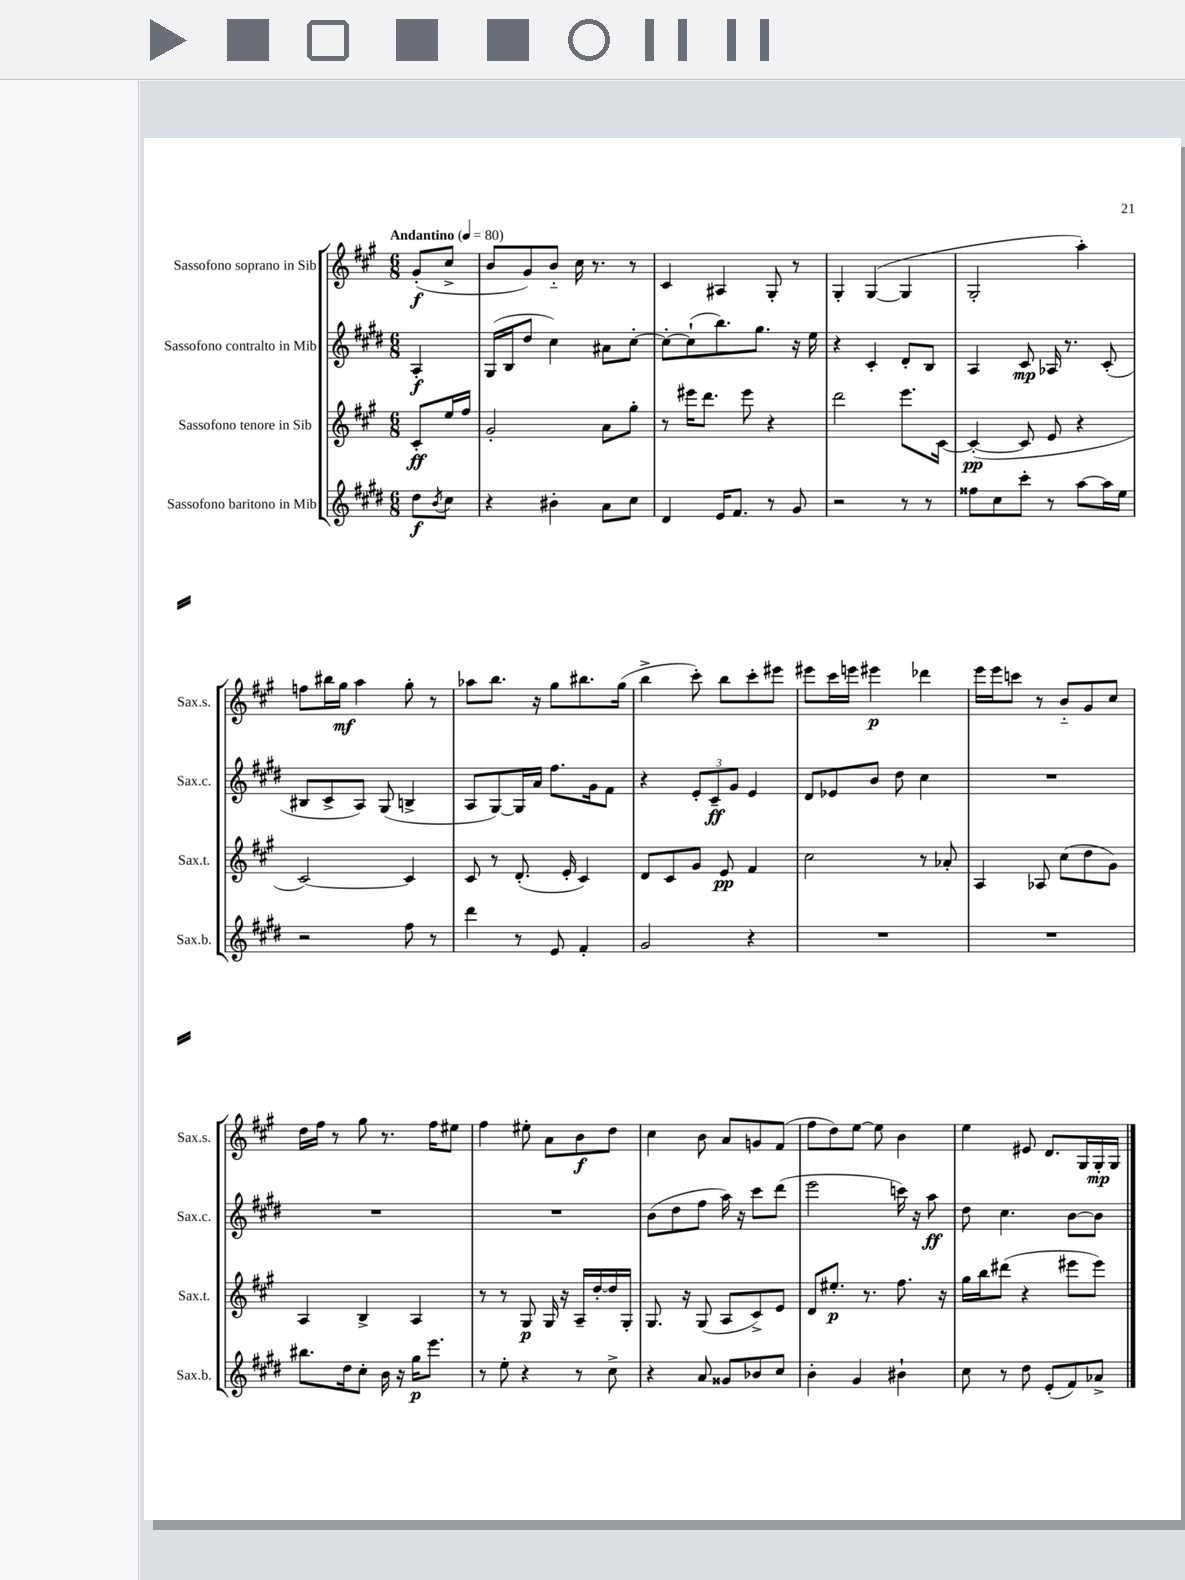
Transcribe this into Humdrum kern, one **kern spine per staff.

**kern	**kern	**kern	**kern
*staff4	*staff3	*staff2	*staff1
*clefG2	*clefG2	*clefG2	*clefG2
*k[f#c#g#d#]	*k[f#c#g#]	*k[f#c#g#d#]	*k[f#c#g#]
*M6/8	*M6/8	*M6/8	*M6/8
*MM80	*MM80	*MM80	*MM80
8dd#	8c#'	4A'	(8g#'
8qb	.	.	.
8cc#	16ee	.	8cc#^
.	16ff#	.	.
=	=	=	=
4r	2g#'	(16G#	8b
.	.	16B	.
.	.	8dd#	8g#)
4b#'	.	4cc#)	8b'~
.	.	.	16cc#
.	.	.	8.r
8a	8a	8a#	.
8cc#	8gg#'	[8cc#'	8r
=	=	=	=
4d#	8r	8cc#'_	4c#
.	16eee#	(8cc#`]	.
.	8.ddd	.	.
16e	.	8.bb)	4A#
8.f#	.	.	.
.	8eee#	.	.
.	.	8.gg#	.
8r	4r	.	8G#'
8g#	.	16r	8r
.	.	16ee	.
=	=	=	=
2r	2ddd	4r	4G#'
.	.	4c#'	([4G#
8r	8.eee	8d#'	4G#]
8r	.	8B	.
.	[16c#	.	.
=	=	=	=
8ff##	(4c#'_	4A	2G#'
8cc#	.	.	.
8ccc#'	8c#]	8c#	.
8r	8e	16A-	.
.	.	8.r	.
[8aa	4r	.	4aa')
16aa]	.	(8c#'	.
16ee	.	.	.
=	=	=	=
2r	[2c#)	8B#	8ff
.	.	8c#^	16bb#
.	.	.	16gg#
.	.	8A)	4aa
.	.	(8G#	.
8ff#	4c#]	4B^	8gg#'
8r	.	.	8r
=	=	=	=
4ddd#	8c#	8A	8aa-
.	8r	[8G#)	8.bb
8r	(8.d'	16G#]	.
.	.	16a	16r
8e	.	8.ff#	8gg#
.	16e'	.	.
4f#'	4c#)	.	8.bb#
.	.	16g#	.
.	.	8f#	.
.	.	.	(16gg#
=	=	=	=
2g#	8d	4r	4bb^
.	8c#	.	.
.	8g#	12e'	8ccc#')
.	.	12c#~	.
.	8e	.	8bb
.	.	12g#	.
4r	4f#	4e	8ccc#'
.	.	.	8eee#
=	=	=	=
2.r	2cc#	8d#	8eee#
.	.	8e-	16ccc#
.	.	.	16eee
.	.	8b	4eee#
.	.	8dd#	.
.	8r	4cc#	4ddd-
.	8a-'	.	.
=	=	=	=
2.r	4A	2.r	16eee
.	.	.	16eee
.	.	.	8ccc
.	8A-	.	8r
.	(8cc#	.	8b'~
.	8dd	.	8g#
.	8g#)	.	8cc#
=	=	=	=
8.bb#	4A	2.r	16dd
.	.	.	16ff#
.	.	.	8r
16dd#	.	.	.
8cc#'	4B^	.	8gg#
16b	.	.	8.r
16r	.	.	.
16gg#	4A	.	.
8.eee	.	.	16ff#
.	.	.	8ee#
=	=	=	=
8r	8r	2.r	4ff#
8ee'	8r	.	.
4r	8G#	.	8ee#'
.	16G#	.	8a
.	16r	.	.
8r	16A~	.	8b
.	[16dd'	.	.
8cc#^	16dd]	.	8dd
.	16G#'	.	.
=	=	=	=
4r	8.G#	(8b	4cc#
.	.	8dd#	.
.	16r	.	.
8a	(8G#	8ff#	8b
8g##	8A	16aa)	8a
.	.	16r	.
8b-	8c#^)	8ccc#	8g
8cc#	8e	(8ddd#	(8f#
=	=	=	=
4b'	8d	2eee	8ff#
.	8.ee#'	.	8dd)
4g#	.	.	[8ee
.	8.r	.	.
.	.	.	8ee]
4b#`	8.ff#	16ccc)	4b
.	.	16r	.
.	.	8aa	.
.	16r	.	.
=	=	=	=
8cc#	16gg#	8dd#	4ee
.	16bb	.	.
8r	(8ddd#	4.cc#	.
8dd#	4r	.	8e#
(8e'	.	.	8.d
8f#)	8eee#	[8b	.
.	.	.	16G#
8a-^	8eee#)	8b]	16G#'
.	.	.	16G#
==	==	==	==
*-	*-	*-	*-
